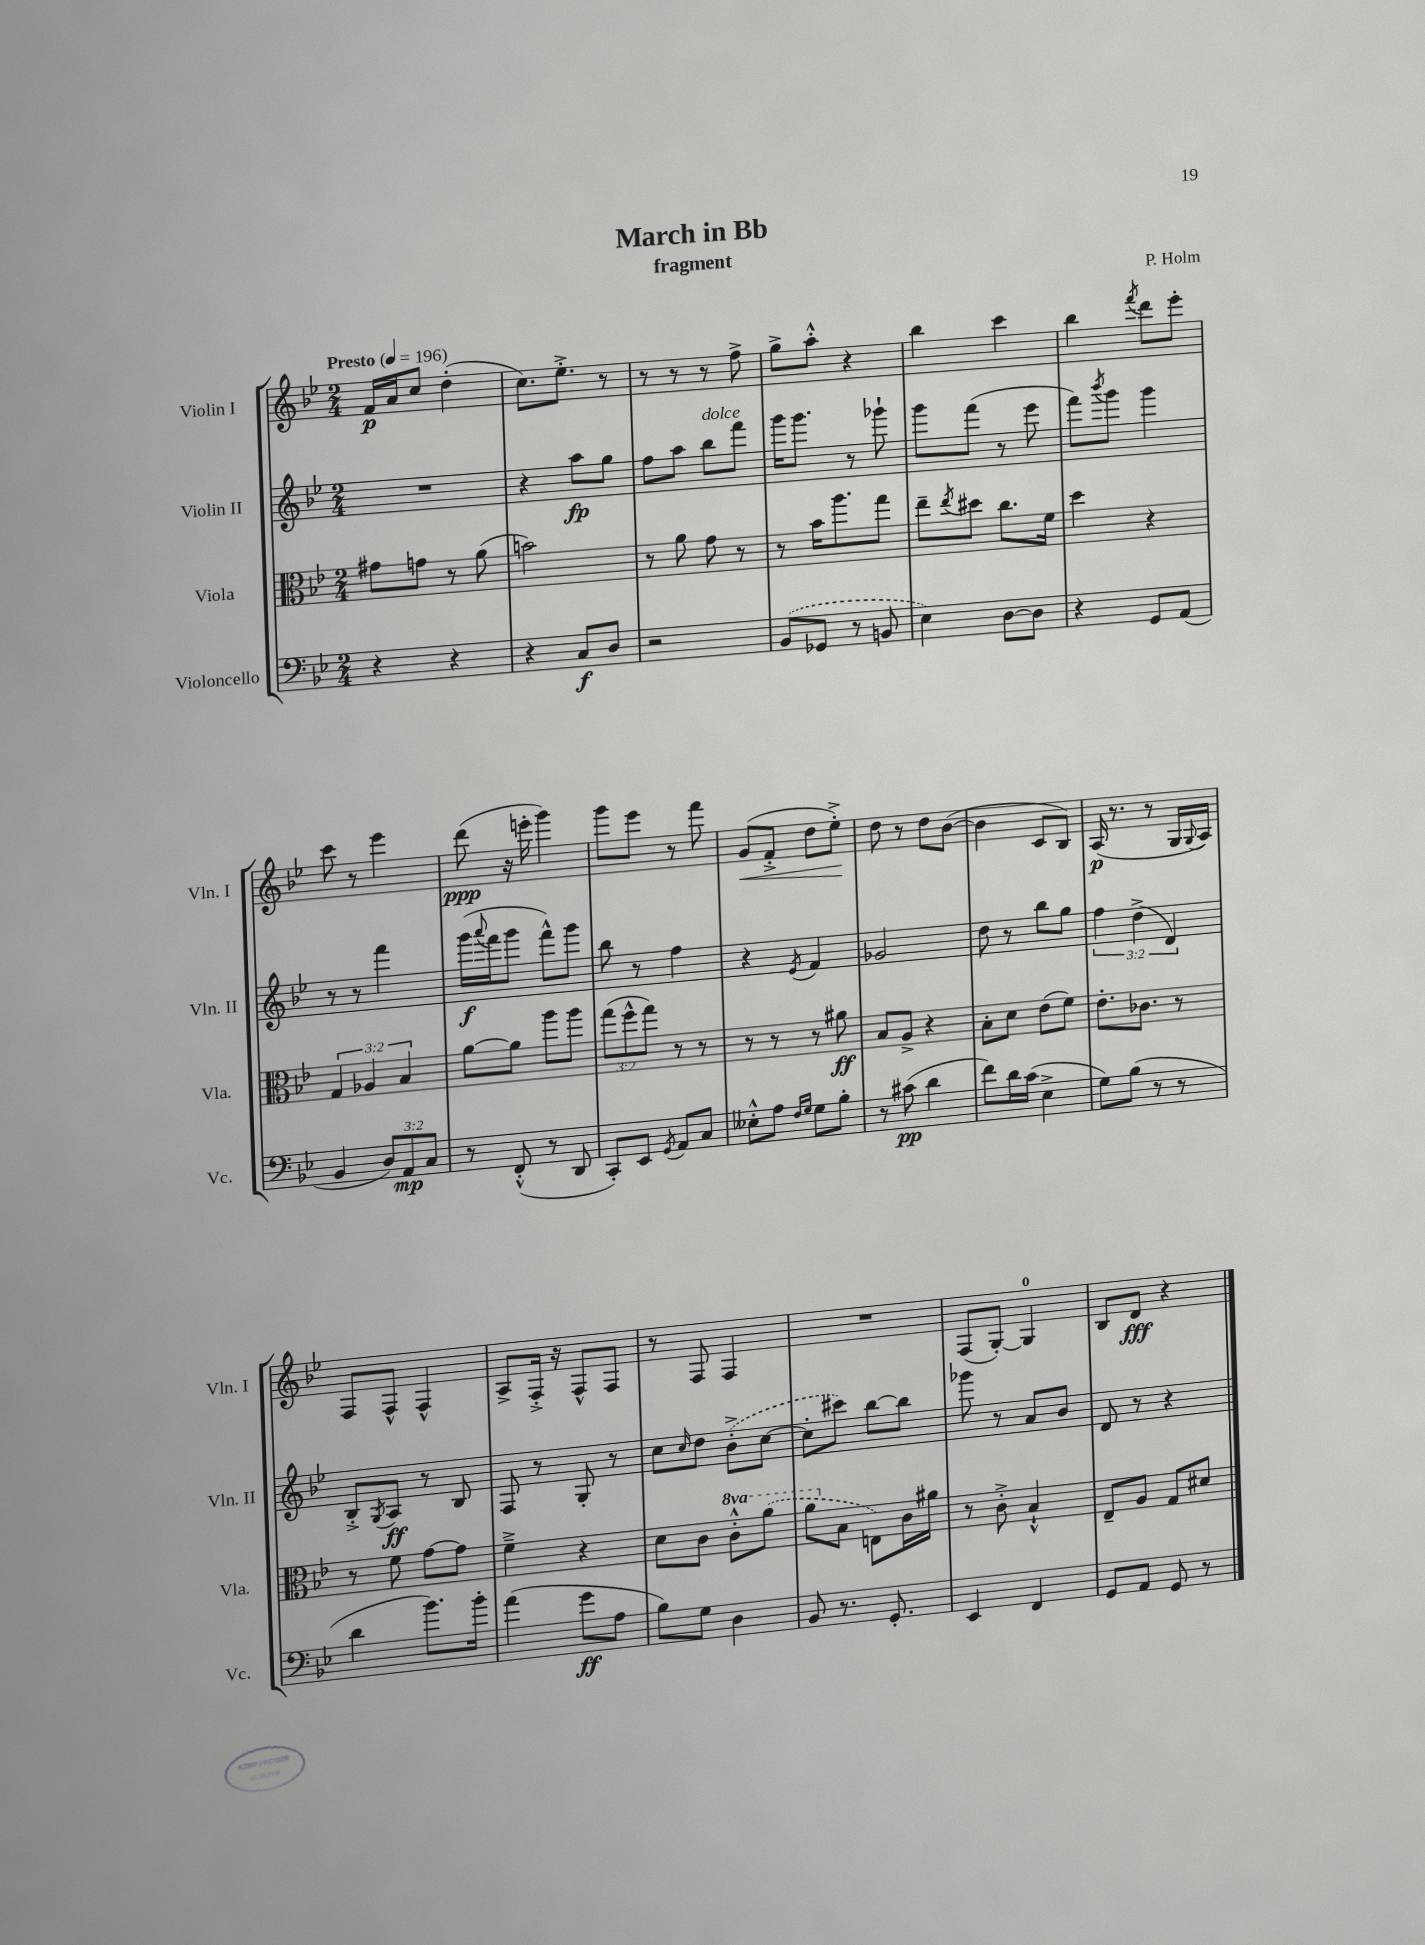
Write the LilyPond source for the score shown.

\header { title = "March in Bb" composer = "P. Holm" subtitle = "fragment" }
<<
\new StaffGroup <<
\new Staff = "s0" \with { instrumentName = "Violin I" shortInstrumentName = "Vln. I" } {
    \clef treble \key bes \major \numericTimeSignature \time 2/4 \tempo "Presto" 4 = 196
    f'16\p a'16 c''8 d''4-.( |
    c''8.) ees''8.-.-> r8 |
    r8 r8 r8 f''8-> |
    g''8-> a''8-.-^ r4 |
    bes''4 c'''4 |
    bes''4 \acciaccatura { f'''8 } d'''8 ees'''8-. |
    c'''8 r8 ees'''4 |
    d'''8\ppp( r16 e'''16-. g'''4) |
    g'''8 ees'''8 r8 f'''8 |
    g'8\<( f'8-.-> d''8 ees''8-.->\!) |
    d''8 r8 d''8 bes'8~( |
    bes'4 c'8 bes8) |
    a16\p( r8. r8 g16 \appoggiatura { g8 } a16) |
    f8 f8-^ f4-^ |
    a8-> f16-.-> r16 f8-^ f8 |
    r8 f8 f4 |
    R2 |
    f8( g8~-.) g4-0 |
    bes8 d'8\fff r4 \bar "|." |
}
\new Staff = "s1" \with { instrumentName = "Violin II" shortInstrumentName = "Vln. II" } {
    \clef treble \key bes \major \numericTimeSignature \time 2/4 \override Staff.TupletNumber.text = #tuplet-number::calc-fraction-text
    R2 |
    r4 a''8\fp g''8 |
    f''8 a''8 bes''8^\markup { \italic "dolce" } f'''8 |
    g'''16 g'''8. r8 ges'''8-! |
    g'''8 f'''8( r8 ees'''8 |
    f'''8) \acciaccatura { bes'''8 } g'''8 g'''4 |
    r8 r8 f'''4 |
    g'''16\f( \appoggiatura { a'''8 } f'''16 g'''8 f'''8-^) g'''8 |
    bes''8 r8 f''4 |
    r4 \acciaccatura { ees'8 } f'4 |
    ges'2 |
    d''8 r8 bes''8 g''8 |
    \tuplet 3/2 { f''4 d''4->( d'4) } |
    bes8-.-> \acciaccatura { g8 } a8\ff r8 bes8 |
    f8 r8 g8-. r8 |
    c''8 \grace { c''16 } d''8 \once \slurDashed bes'8-.->( c''8~ |
    c''8-. cis'''8) bes''8~ bes''8 |
    ges'''8 r8 a'8 bes'8 |
    d'8 r8 r4 \bar "|." |
}
\new Staff = "s2" \with { instrumentName = "Viola" shortInstrumentName = "Vla." } {
    \clef alto \key bes \major \numericTimeSignature \time 2/4 \override Staff.TupletNumber.text = #tuplet-number::calc-fraction-text \set Staff.ottavationMarkups = #ottavation-simple-ordinals
    gis'8 g'8 r8 a'8( |
    b'2) |
    r8 a'8 g'8 r8 |
    r8 bes'16 a''8. g''8 |
    ees''8-- \acciaccatura { ees''8 } dis''8 c''8. f'16 |
    d''4 r4 |
    \tuplet 3/2 { g4 aes4 bes4 } |
    a'8~ a'8 a''8 a''8 |
    \tuplet 3/2 { g''8( f''8-^ g''8) } r8 r8 |
    r8 r8 r8 ais'8\ff |
    bes8 a8-> r4 |
    bes8-. d'8 ees'8( f'8) |
    ees'8.-. ces'8. r8 |
    r8 f'8 g'8~ g'8 |
    f'4---> r4 |
    d'8 c'8 \ottava #1 c''8-.-^ \once \slurDashed a''8( |
    a''8 \ottava #0 bes8 e8) c'16 ais'16 |
    r8 c'8-.-> bes4-!-^ |
    ees8-- a8 g8 dis'8 \bar "|." |
}
\new Staff = "s3" \with { instrumentName = "Violoncello" shortInstrumentName = "Vc." } {
    \clef bass \key bes \major \numericTimeSignature \time 2/4 \override Staff.TupletNumber.text = #tuplet-number::calc-fraction-text
    r4 r4 |
    r4 c8\f d8 |
    r2 |
    \once \slurDashed bes,8( ges,8 r8 b,8 |
    ees4) d8~ d8 |
    r4 g,8 a,8( |
    bes,4 \tuplet 3/2 { d8) a,8\mp c8 } |
    r8 f,8-.-^( r8 d,8 |
    c,8-.) ees,8 \acciaccatura { g,8 } a,8 c8 |
    eeses8-.-^ a8 \grace { f16 g16 } g8 bes8-. |
    r8 cis'8\pp( d'4 |
    f'8) d'16 c'16( ees4-> |
    g8) bes8( r8 r8 |
    d'4 bes'8.) bes'16-. |
    a'4( g'8\ff a8 |
    bes8) g8 d4 |
    bes,8 r8. g,8.-. |
    ees,4 f,4 |
    g,8 a,8 g,8 r8 \bar "|." |
}
>>
>>
\layout { \context { \Score \remove "Bar_number_engraver" } }
